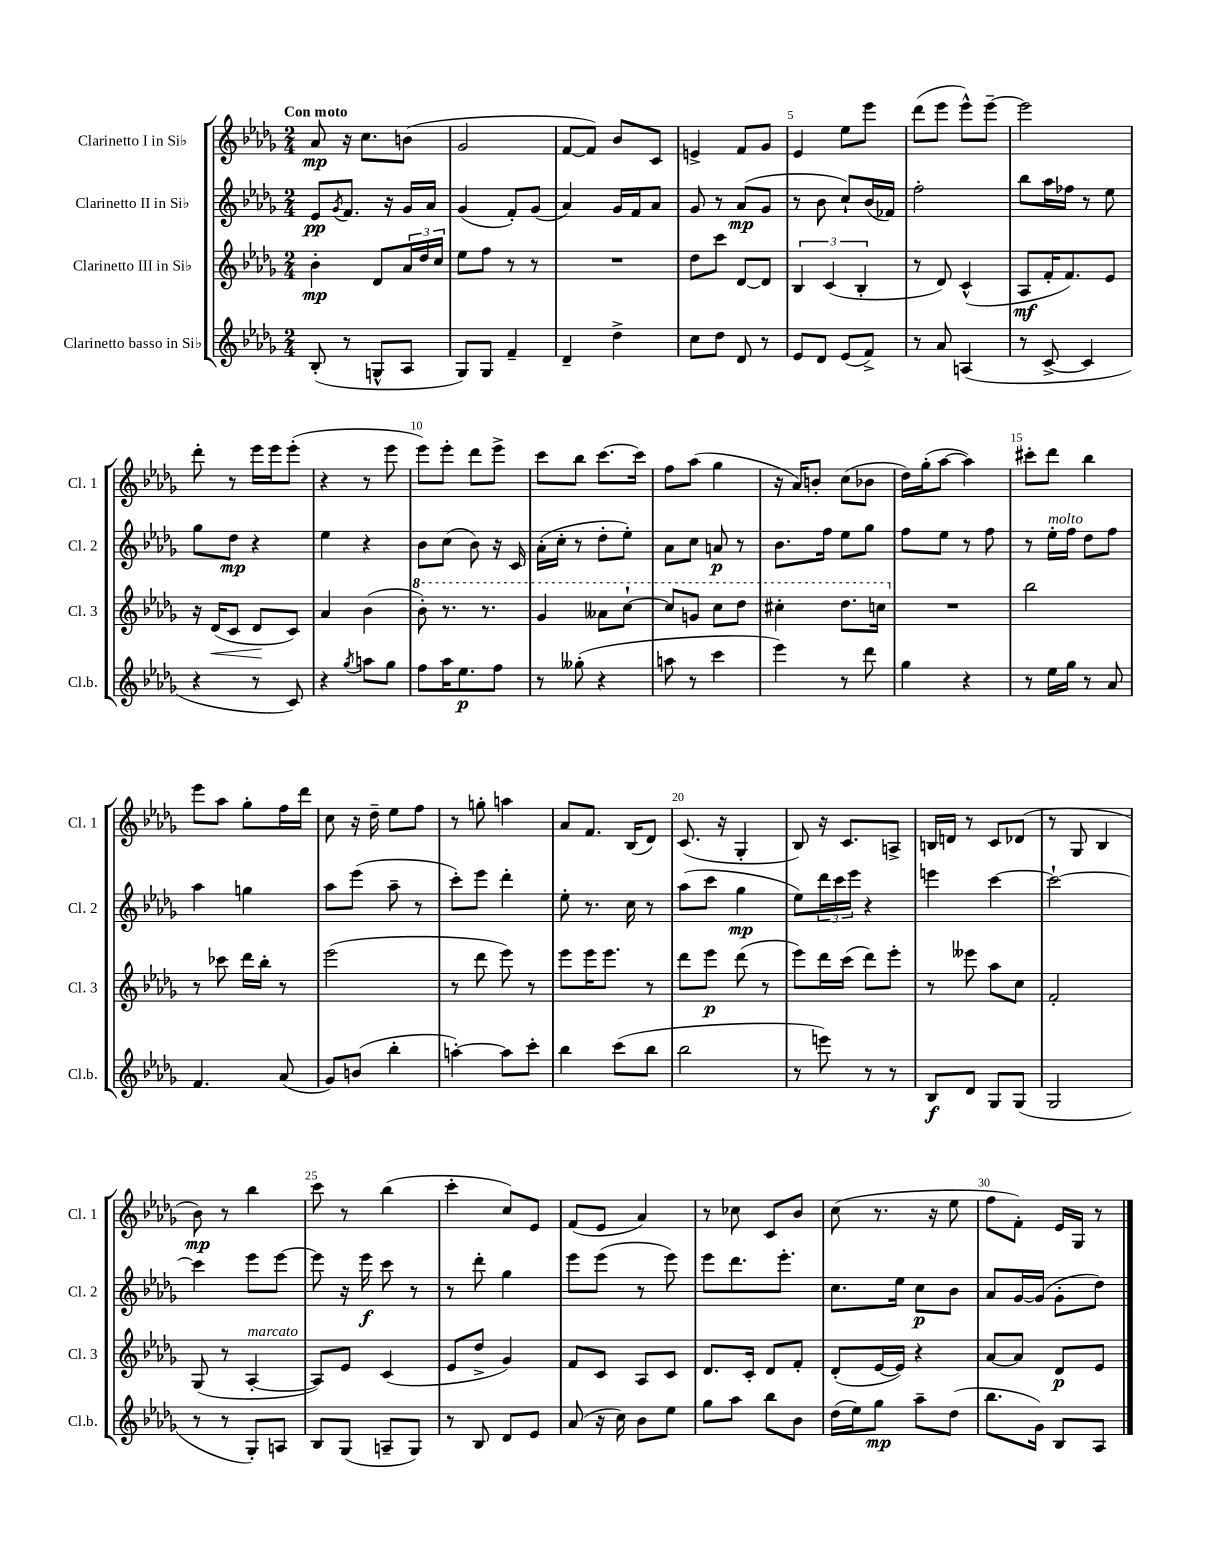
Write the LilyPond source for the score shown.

<<
\new StaffGroup <<
\new Staff = "s0" \with { instrumentName = "Clarinetto I in Sib" shortInstrumentName = "Cl. 1" } {
    \clef treble \key des \major \numericTimeSignature \time 2/4 \tempo "Con moto"
    aes'8\mp r16 c''8. b'8( |
    ges'2 |
    f'8~ f'8) bes'8 c'8 |
    e'4-> f'8 ges'8 |
    ees'4 ees''8 ees'''8 |
    des'''8( ees'''8 ees'''8-^) ees'''8~-- |
    ees'''2 |
    des'''8-. r8 ees'''16 ees'''16 ees'''8-.( |
    r4 r8 ees'''8 |
    ees'''8) ees'''8-. des'''8 ees'''8-> |
    c'''8 bes''8 c'''8.~ c'''16 |
    f''8 aes''8( ges''4 |
    r16 aes'16) b'8-. c''8( bes'8 |
    des''16) ges''16-.( aes''8~ aes''4) |
    cis'''8-. des'''8 bes''4 |
    ees'''8 aes''8 ges''8-. f''16 des'''16 |
    c''8 r16 des''16-- ees''8 f''8 |
    r8 g''8-. a''4 |
    aes'8 f'8. bes16( des'8) |
    c'8.( r16 ges4-. |
    bes8) r16 c'8. a8-> |
    b16 d'16 r8 c'8 des'8( |
    r8 ges8 bes4 |
    bes'8\mp) r8 bes''4 |
    c'''8 r8 bes''4( |
    c'''4-. c''8) ees'8 |
    f'8( ees'8 aes'4) |
    r8 ces''8 c'8 bes'8 |
    c''8( r8. r16 ees''8 |
    f''8 f'8-.) ees'16 ges16 r8 \bar "|." |
}
\new Staff = "s1" \with { instrumentName = "Clarinetto II in Sib" shortInstrumentName = "Cl. 2" } {
    \clef treble \key des \major \numericTimeSignature \time 2/4
    ees'8\pp \acciaccatura { ges'8 } f'8. r16 ges'16 aes'16 |
    ges'4( f'8-.) ges'8( |
    aes'4) ges'16 f'16 aes'8 |
    ges'8 r8 aes'8\mp( ges'8 |
    r8 bes'8 c''8-!) bes'16( fes'16) |
    f''2-. |
    bes''8 aes''16 fes''16 r8 ees''8 |
    ges''8 des''8\mp r4 |
    ees''4 r4 |
    bes'8 c''8( bes'8) r16 c'16 |
    aes'16-.( c''16-. r8 des''8-. ees''8-.) |
    aes'8 c''8 a'8\p r8 |
    bes'8. f''16 ees''8 ges''8 |
    f''8 ees''8 r8 f''8 |
    r8 ees''16-.^\markup { \italic "molto" } f''16 des''8 f''8 |
    aes''4 g''4 |
    aes''8 ees'''8( aes''8-- r8 |
    c'''8-.) ees'''8 des'''4-. |
    ees''8-. r8. c''16 r8 |
    aes''8( c'''8 ges''4\mp |
    ees''8) \tuplet 3/2 { des'''16 c'''16 ees'''16 } r4 |
    e'''4 c'''4~ |
    c'''2~-! |
    c'''4 ees'''8 ees'''8~ |
    ees'''8 r16 ees'''16\f c'''8 r8 |
    r8 des'''8-. ges''4 |
    ees'''8 ees'''8( r8 ees'''8) |
    ees'''8 des'''8. ees'''8.-. |
    c''8. ees''16 c''8\p bes'8 |
    aes'8 ges'16~ ges'16( ges'8-. des''8) \bar "|." |
}
\new Staff = "s2" \with { instrumentName = "Clarinetto III in Sib" shortInstrumentName = "Cl. 3" } {
    \clef treble \key des \major \numericTimeSignature \time 2/4
    bes'4-.\mp des'8 \tuplet 3/2 { aes'16 des''16 c''16 } |
    ees''8 f''8 r8 r8 |
    R2 |
    des''8 c'''8 des'8~ des'8 |
    \tuplet 3/2 { bes4 c'4( bes4-. } |
    r8 des'8) c'4-^( |
    aes8\mf f'16-. f'8.) ees'8 |
    r16 des'16\<( c'8 des'8\! c'8) |
    aes'4 bes'4( |
    \ottava #1 bes''8-.) r8. r8. |
    ges''4 aeses''8 c'''8~-! |
    c'''8 g''8 c'''8 des'''8 |
    cis'''4-. des'''8. c'''16 \ottava #0 |
    R2 |
    bes''2 |
    r8 ces'''8 des'''16 bes''16-. r8 |
    ees'''2( |
    r8 des'''8 ees'''8) r8 |
    ees'''8 ees'''16 ees'''8. r8 |
    des'''8 ees'''8\p des'''8( r8 |
    ees'''8) des'''16 c'''16( des'''8) ees'''8-. |
    r8 eeses'''8 aes''8 c''8 |
    f'2-. |
    ges8( r8 aes4~-.^\markup { \italic "marcato" } |
    aes8) ees'8 c'4( |
    ees'8 des''8-> ges'4) |
    f'8 c'8 aes8 c'8 |
    des'8. c'16-. des'8 f'8-. |
    des'8-.( ees'16~ ees'16) r4 |
    aes'8~ aes'8 des'8\p ees'8 \bar "|." |
}
\new Staff = "s3" \with { instrumentName = "Clarinetto basso in Sib" shortInstrumentName = "Cl.b." } {
    \clef treble \key des \major \numericTimeSignature \time 2/4
    bes8-.( r8 g8-^ aes8 |
    ges8) ges8 f'4-- |
    des'4-- des''4-> |
    c''8 des''8 des'8 r8 |
    ees'8 des'8 ees'8( f'8->) |
    r8 aes'8 a4( |
    r8 c'8~-> c'4 |
    r4 r8 c'8) |
    r4 \acciaccatura { ges''8 } a''8 ges''8 |
    f''8 aes''16 ees''8.\p f''8 |
    r8 geses''8-.( r4 |
    a''8 r8 c'''4 |
    ees'''4) r8 des'''8 |
    ges''4 r4 |
    r8 ees''16 ges''16 r8 aes'8 |
    f'4. aes'8( |
    ges'8) b'8( bes''4-. |
    a''4~-.) a''8 c'''8-. |
    bes''4 c'''8( bes''8 |
    bes''2 |
    r8 e'''8) r8 r8 |
    bes8\f des'8 ges8 ges8( |
    ges2 |
    r8 r8 ges8-.) a8 |
    bes8 ges8( a8-- ges8) |
    r8 bes8 des'8 ees'8 |
    aes'8( r16 c''16) bes'8 ees''8 |
    ges''8 aes''8 bes''8 bes'8 |
    des''16( ees''16) ges''8\mp aes''8-- des''8( |
    bes''8. ges'16) bes8 aes8 \bar "|." |
}
>>
>>
\layout { \context { \Score \override BarNumber.break-visibility = ##(#f #t #t) barNumberVisibility = #(every-nth-bar-number-visible 5) } }
